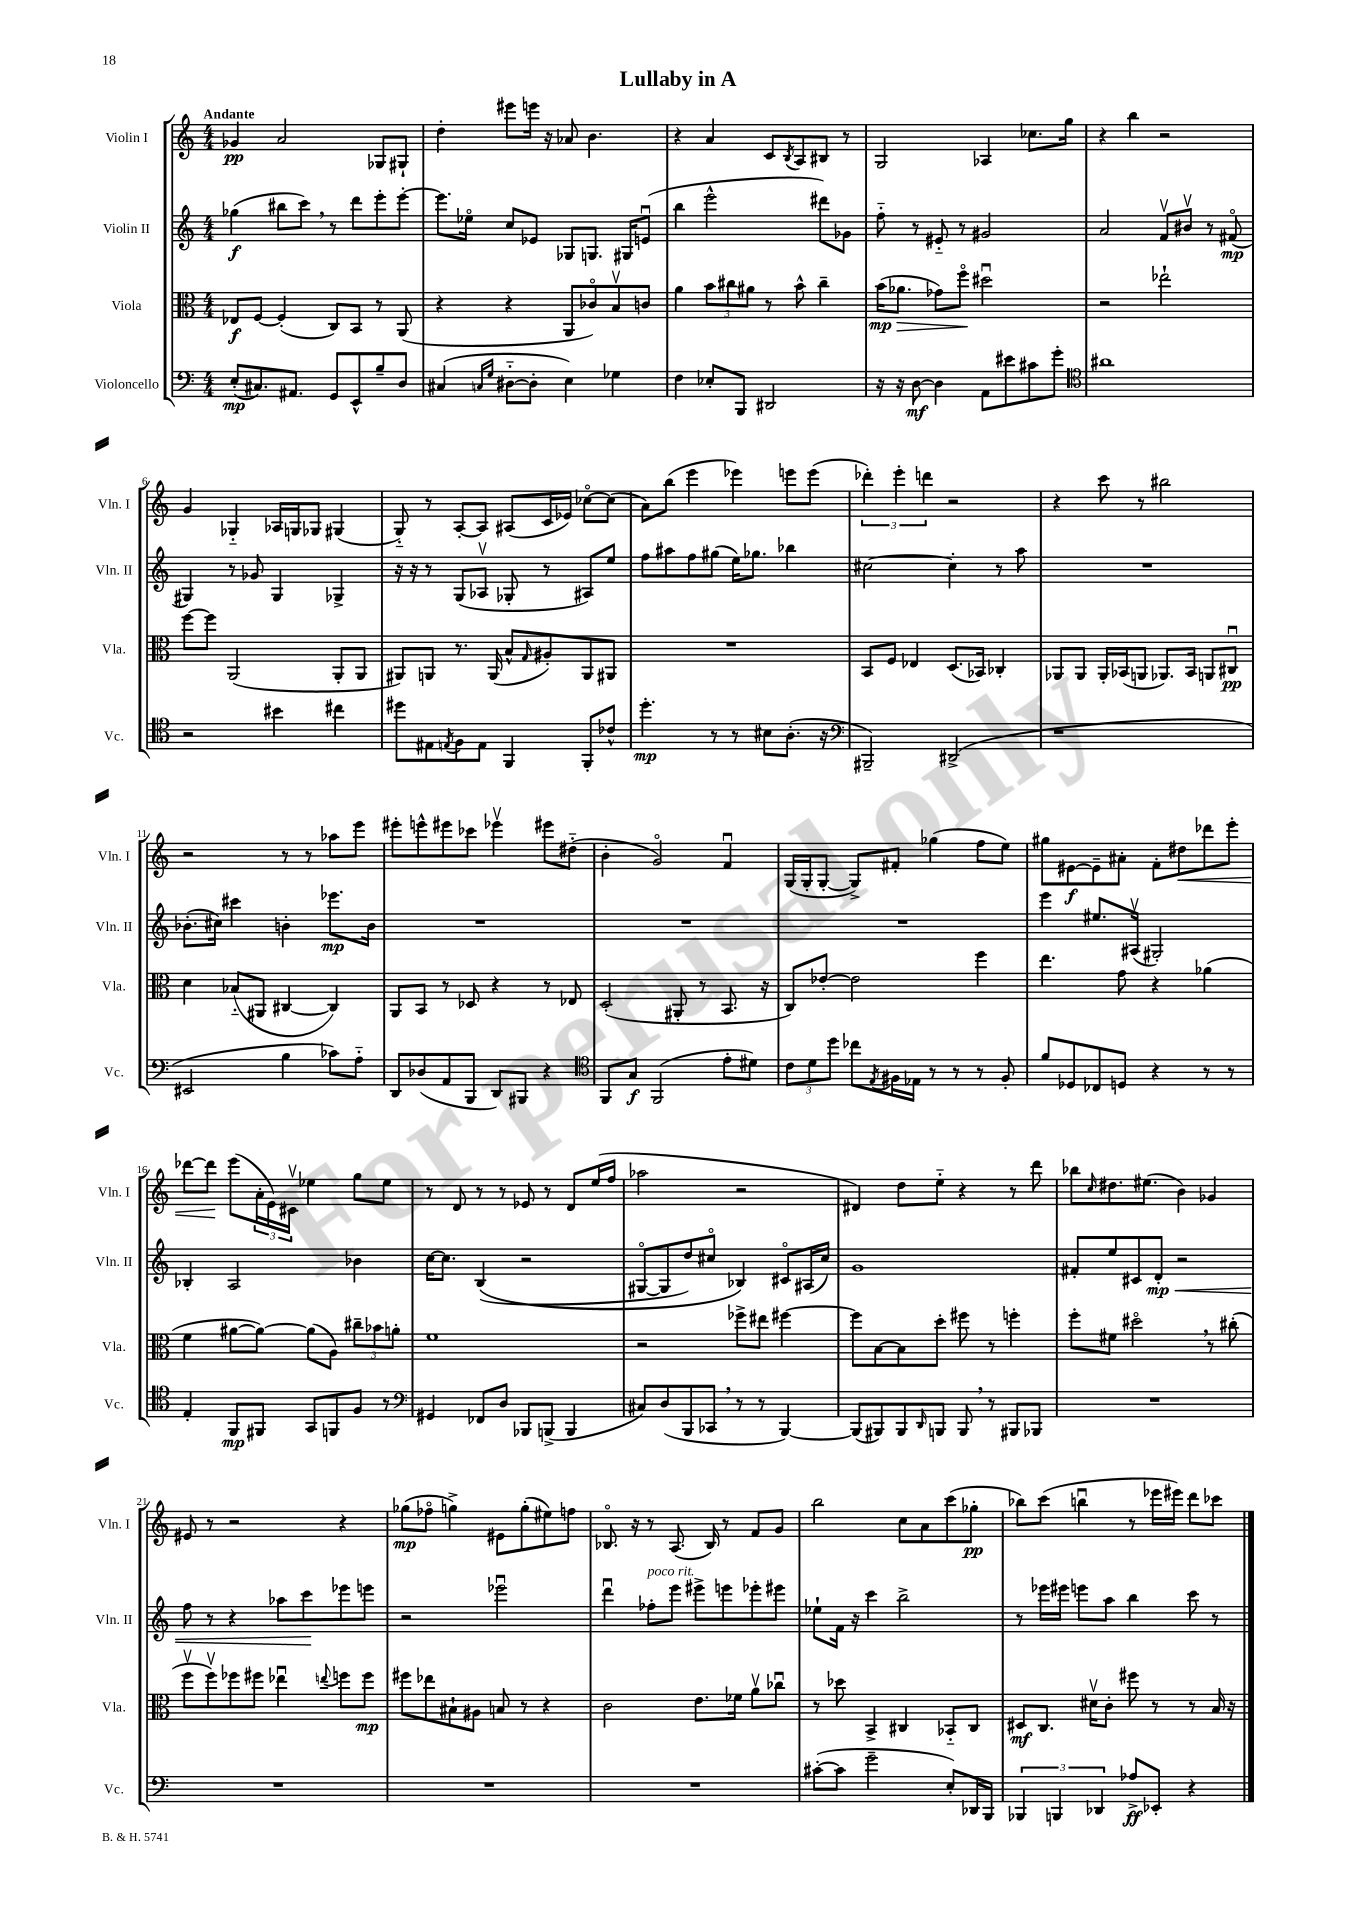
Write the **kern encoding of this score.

**kern	**kern	**kern	**kern
*staff4	*staff3	*staff2	*staff1
*clefF4	*clefC3	*clefG2	*clefG2
*k[]	*k[]	*k[]	*k[]
*M4/4	*M4/4	*M4/4	*M4/4
(8E'/L	8E-/L	(4gg-\	4g-/
8.C#/)	[8F/J	.	.
.	(4F'/]	8bb#\L	2a/
8.AA#/J	.	.	.
.	.	8ccc\J)	.
8GG/L	8C/L)	8r	.
8EE^^/	8BB/J	8ddd\L	.
8B~/	8r	8eee'\	8G-/L
8D/J	(8AA/	[8eee'\J	8G#`/J
=	=	=	=
(4C#/	4r	8.eee\]L	4dd'\
.	.	16ee-o\Jk	.
16qqC/LL	.	.	.
16qqG/JJ	.	.	.
[8D#'~\L	4r	8cc/L	8eee#\L
8D#'\]J	.	8e-/J	16eee\Jk
.	.	.	16r
4E\)	8AA/L	8G-/L	8a-/
.	8c-o/)	8.G/J	4.b\
4G-\	8Bv/	.	.
.	.	16G#/LK	.
.	8c/J	(8eu/J	.
=	=	=	=
4F\	4a\	4bb\	4r
8E-'/L	12b\L	2eee^^\	4a/
.	12cc#\	.	.
8BBB/J	.	.	.
.	12a#\J	.	.
2DD#/	8r	.	8c/L
.	.	.	8qB/
.	8b^^\	.	8A/
.	4cc#~\	8ddd#\L)	8B#/J
.	.	8g-\J	8r
=	=	=	=
16r	(16b\LK	8ff'~\	2G/
16r	8.a-\J	.	.
[8D\	.	8r	.
4D\]	8g-\L)	8e#'~/	.
.	8ffo\J	8r	.
8AA\L	2dd#u\	2g#/	4A-/
8e#\	.	.	.
8c#\	.	.	8.cc-\L
8g'\J	.	.	.
.	.	.	16gg\Jk
=	=	=	=
*clefC4	*	*	*
1a#	2r	2a/	4r
.	.	.	4bb\
.	2ee-`\	8fv/L	2r
.	.	8b#v/J	.
.	.	8r	.
.	.	(8f#o/	.
=	=	=	=
2r	[8ff\L	4G#/)	4g/
.	8ff\]J	.	.
.	(2AA/	8r	4G-'~/
.	.	8g-/	.
4b#\	.	4G#/	16A-/LL
.	.	.	16G/J
.	.	.	8G-/J
4cc#\	8AA'/L	4G-^/	(4G#/
.	8AA/J	.	.
=	=	=	=
8dd#\L	8AA#/L)	16r	8G'~/)
.	.	16r	.
8E#\	8AA/J	8r	8r
8qE/	.	.	.
8F\	8.r	(8G/L	[8A'/L
8E\J	.	8A-v/J	8A/]J
.	(16AA/	.	.
4FF/	8B^^/L	8G-'/	(8A#/L
.	16qqG/	.	.
.	8A#'/)	8r	16c/L
.	.	.	16e-/JJ)
8FF'/L	8AA/	8A#/L)	[8cc-o\L
8c-^^/J	8AA#/J	8ee/J	(8cc-\]J
=	=	=	=
4.dd'\	1r	8ff\L	8a\L)
.	.	8aa#\	(8bb\J
.	.	8ff\	4eee\
8r	.	(8gg#\J	.
8r	.	16ee\LK)	4eee-\)
.	.	8.gg-\J	.
8B#\L	.	.	.
(8.A'\J	.	4bb-\	8eee\L
.	.	.	(8eee\J
16r	.	.	.
=	=	=	=
*clefF4	*	*	*
2BBB#~/)	8BB/L	[2cc#\	6ddd-'\)
.	8F/J	.	.
.	.	.	6eee'\
.	4E-/	.	.
.	.	.	6ddd\
(2DD#^/	(8.D/L	4cc#'\]	2r
.	16BB-/Jk)	.	.
.	4C-'/	8r	.
.	.	8aa\	.
=	=	=	=
1r	8AA-/L	1r	4r
.	8AA-/J	.	.
.	16AA-'/LL	.	8ccc\
.	(16BB-/J	.	.
.	8AA/J	.	8r
.	8.AA-/L)	.	2bb#\
.	16BB-/Jk	.	.
.	8AA/L	.	.
.	8C#u/J	.	.
=	=	=	=
2EE#/	4d\	(8.b-'\L	2r
.	.	16cc#\Jk)	.
.	(8B-'~/L	4ccc#\	.
.	8AA#/J	.	.
4B\	[4C#/	4b'\	8r
.	.	.	8r
8c-\L)	4C#/])	8.eee-\L	8aa-\L
8A'~\J	.	.	8eee\J
.	.	16b\Jk	.
=	=	=	=
8DD/L	8AA/L	1r	8eee#'\L
(8D-/	8BB/J	.	8eee^^\
8AA/	8r	.	8eee#\
8BBB/J	8D-/	.	8ccc-\J
8DD/L)	4r	.	4eee-v\
8BBB#/J	.	.	.
4r	8r	.	8eee#\L
.	8E-/	.	(8dd#'~\J
=	=	=	=
*clefC4	*	*	*
8FF/L	(2D'/	1r	4b'\
8G/J	.	.	.
(2FF/	.	.	2go/)
.	8AA#'/	.	.
.	8r	.	.
8e'\L	8.BB/	.	4fu/
8d#\J)	.	.	.
.	16r	.	.
=	=	=	=
12c\L	8C/L)	1r	(16G/LL
.	.	.	16G'/J
12d\	.	.	.
.	[8e-'/J	.	[8G'/J
12dd\J	.	.	.
8cc-\L	2e-\]	.	8G^/]L)
8qE/	.	.	.
16F#\L	.	.	8f#'/J
16E-\JJ	.	.	.
8r	.	.	(4gg-\
8r	.	.	.
8r	4ff\	.	8ff\L
8F#'/	.	.	8ee\J)
=	=	=	=
8f/L	4.ee\	4eee\	8gg#\L
8D-/	.	.	[8e#\
8C-/	.	8.ee#/L	8e#~\]
8D/J	8g\	.	8a#'\J
.	.	(16A#v/Jk	.
4r	4r	2G#'/)	8f'\L
.	.	.	8dd#\
8r	(4a-\	.	8ddd-\
8r	.	.	8eee'\J
=	=	=	=
4E'/	4f\	4B-'/	[8ddd-\L
.	.	.	8ddd-\]J
8FF/L	[8a#\L	2A/	(8eee\L
8FF#/J	8a#\_J)	.	24a'\L
.	.	.	24e\)
.	.	.	24c#v\JJ
8GG/L	(8a#\]L	.	4ee-\
8FF/	8A\J)	.	.
8F/J	12cc#~\L	4b-\	8gg\L
.	12b-\	.	.
8r	.	.	8ee-\J
.	12a'\J	.	.
=	=	=	=
*clefF4	*	*	*
4GG#/	1f	[16cc\LK	8r
.	.	8.cc\]J	.
.	.	.	8d/
8FF-/L	.	&((4B/	8r
8D/J	.	.	8r
8BBB-/L	.	2r	8e-/
(8BBB^/J	.	.	8r
4BBB/	.	.	8d/L
.	.	.	(16ee/L
.	.	.	16ff/JJ
=	=	=	=
8C#/L)	2r	[8G#o/L	2aa-\
(8D/	.	8G#/]	.
8BBB/	.	8dd/)	.
8CC-/J	.	8cc#o/J	.
8r	8ff-^\L	4B-/&)	2r
8r	8ee#\J	.	.
[4BBB/)	[4ff#\	8c#o/L	.
.	.	(16A#/L	.
.	.	16cc#/JJ)	.
=	=	=	=
(8BBB/]L	8ff#\]L	1g	4d#/)
8BBB#/)	[8B\	.	.
8BBB#/	8B\]	.	8dd\L
16qqDD/	.	.	.
8BBB/J	8dd'\J	.	8ee'~\J
8BBB/	8ff#\	.	4r
8r	8r	.	.
8BBB#/L	4ff'\	.	8r
8BBB-/J	.	.	8ddd\
=	=	=	=
1r	8ff'\L	8f#'/L	8bb-\L
.	.	.	16qqcc/
.	8f#\J	8ee/	8.dd#\
.	2dd#o\	8c#/	.
.	.	.	(8.ee#\J
.	.	8d'/J	.
.	.	2r	4b\)
.	8r	.	4g-/
.	(8cc#'\	.	.
=	=	=	=
1r	8ffv\L	8ff\	8e#/
.	8ffv\)	8r	8r
.	8ff-\	4r	2r
.	8ff#\J	.	.
.	4ee-u\	8aa-\L	.
.	.	8ccc\	.
.	8qqee/	.	.
.	8ff\L	8eee-\	4r
.	8ff\J	8eee\J	.
=	=	=	=
1r	8ff#\L	2r	(8gg-\L
.	8ee-\	.	8ff-o\J
.	8B#`\	.	4gg^\)
.	8A#\J	.	.
.	8B/	2eee-u\	8e#\L
.	8r	.	(8gg'\
.	4r	.	8ee#\)
.	.	.	8ff\J
=	=	=	=
1r	2c\	4dddu\	8.B-o/
.	.	.	16r
.	.	8ff-'\L	8r
.	.	8eee\J	(8.A/
.	8.e\L	8eee#^\L	.
.	.	.	16B-/)
.	.	8eee\	8r
.	16f-\Jk	.	.
.	8av\L	8eee-'\	8f/L
.	8cc-u\J	8eee#\J	8g/J
=	=	=	=
([8c#'\L	8r	8ee-`\L	2bb\
8c#\]J	8dd-\	16f\Jk	.
.	.	16r	.
2g~\	4BB^/	4ccc\	.
.	4C#/	2bb^\	8cc\L
.	.	.	8a\
8E'/L)	8BB-'~/L	.	(8ccc\
16DD-/L	8C#/J	.	8gg-'\J
16BBB/JJ	.	.	.
=	=	=	=
6BBB-/	8D#/L	8r	8bb-\L)
.	8.C/J	16eee-\LL	(8ccc\J
6BBB/	.	.	.
.	.	16eee#\JJ	.
.	.	8eee\L	4bbu\
.	16d#v\LK	.	.
6DD-/	.	.	.
.	8c'\J	8aa\J	.
8A-^/L	8ff#\	4bb\	8r
8EE-'/J	8r	.	16eee-\LL
.	.	.	16eee#\JJ)
4r	8r	8ccc\	8ddd\L
.	16B/	8r	8ccc-\J
.	16r	.	.
==	==	==	==
*-	*-	*-	*-
